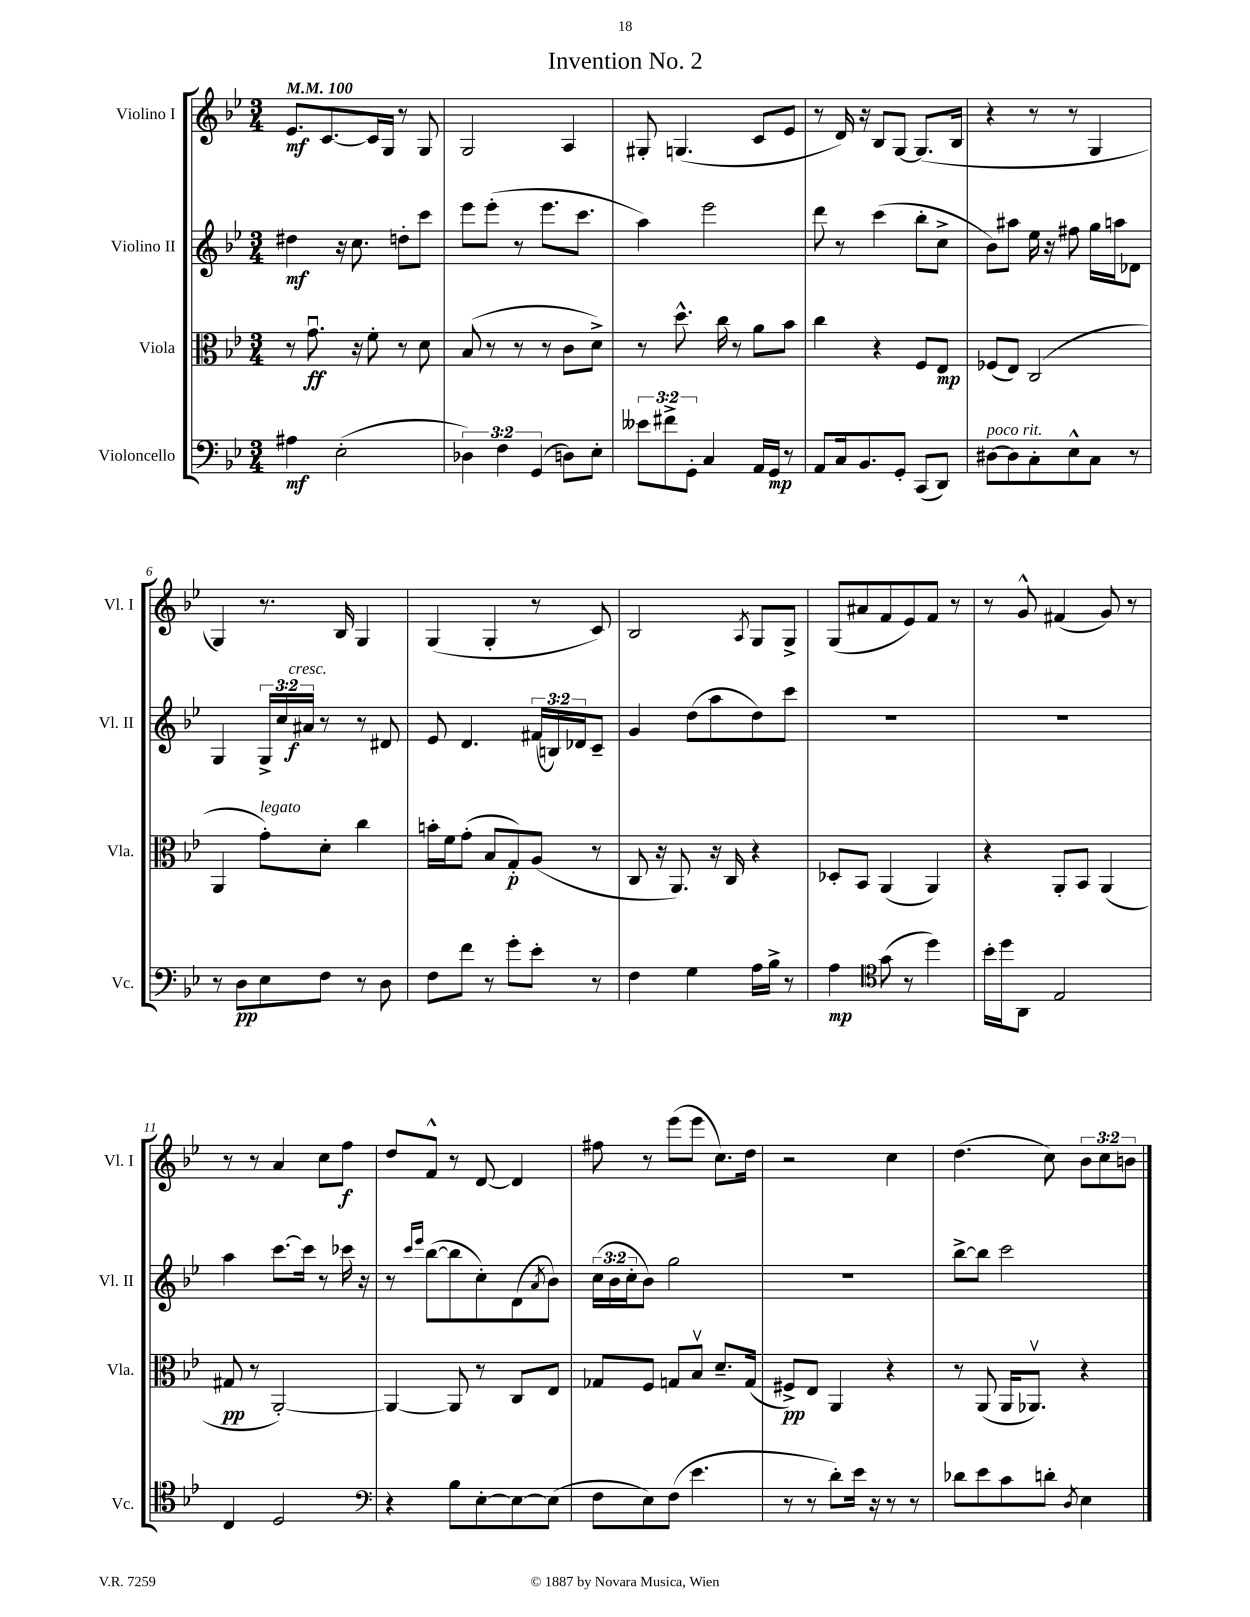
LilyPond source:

\header { title = "Invention No. 2" }
<<
\new StaffGroup <<
\new Staff = "s0" \with { instrumentName = "Violino I" shortInstrumentName = "Vl. I" } {
    \clef treble \key bes \major \numericTimeSignature \time 3/4 \override Staff.TupletNumber.text = #tuplet-number::calc-fraction-text \tempo 4 = 100
    ees'8.\mf c'8.~ c'16 g16 r8 g8 |
    g2 a4 |
    gis8-. g4.( c'8 ees'8 |
    r8 d'16) r16 bes8 g8~ g8.( bes16 |
    r4 r8 r8 g4 |
    g4) r8. bes16 g4 |
    g4( g4-. r8 c'8) |
    bes2 \acciaccatura { a8 } g8 g8-> |
    g8( ais'8 f'8 ees'8) f'8 r8 |
    r8 g'8-^ fis'4( g'8) r8 |
    r8 r8 a'4 c''8 f''8\f |
    d''8 f'8-^ r8 d'8~ d'4 |
    fis''8 r8 ees'''8( ees'''8 c''8.) d''16 |
    r2 c''4 |
    d''4.( c''8) \tuplet 3/2 { bes'8 c''8 b'8 } \bar "|." |
}
\new Staff = "s1" \with { instrumentName = "Violino II" shortInstrumentName = "Vl. II" } {
    \clef treble \key bes \major \numericTimeSignature \time 3/4 \override Staff.TupletNumber.text = #tuplet-number::calc-fraction-text
    dis''4\mf r16 c''8. d''8-. c'''8 |
    ees'''8 ees'''8-.( r8 ees'''8. c'''8. |
    a''4) ees'''2 |
    d'''8 r8 c'''4( bes''8-. c''8-> |
    bes'8) ais''8 ees''16 r16 fis''8 g''16 a''16 des'8 |
    g4 \tuplet 3/2 { g16-> c''16 ais'16\f^\markup { \italic "cresc." } } r8 r8 dis'8 |
    ees'8 d'4. \tuplet 3/2 { fis'16( b16) des'16 } c'8-- |
    g'4 d''8( a''8 d''8) c'''8 |
    R2. |
    R2. |
    a''4 c'''8.~ c'''16 r8 ces'''16 r16 |
    r8 \grace { c'''16 ees'''16 } bes''8~( bes''8 c''8-.) d'8( \acciaccatura { a'8 } bes'8) |
    \tuplet 3/2 { c''16( bes'16 c''16-. } bes'8) g''2 |
    R2. |
    bes''8~-> bes''8 c'''2 \bar "|." |
}
\new Staff = "s2" \with { instrumentName = "Viola" shortInstrumentName = "Vla." } {
    \clef alto \key bes \major \numericTimeSignature \time 3/4
    r8 g'8.\downbow\ff r16 f'8-. r8 d'8 |
    bes8( r8 r8 r8 c'8 d'8->) |
    r8 d''8.-^ c''16 r8 a'8 bes'8 |
    c''4 r4 f8 ees8\mp |
    fes8( ees8) c2( |
    a,4 g'8-.^\markup { \italic "legato" }) d'8-. c''4 |
    b'16-. f'16 g'8-.( bes8 g8-.\p) a8( r8 |
    c8 r16 a,8.) r16 c16 r4 |
    des8-. bes,8 a,4( a,4) |
    r4 a,8-. bes,8 a,4( |
    gis8\pp r8 a,2~-.) |
    a,4~ a,8 r8 c8 ees8 |
    ges8 f8 g8 bes8\upbow d'8.-- g16( |
    fis8->\pp) ees8 a,4 r4 |
    r8 a,8( a,16 aes,8.\upbow) r4 \bar "|." |
}
\new Staff = "s3" \with { instrumentName = "Violoncello" shortInstrumentName = "Vc." } {
    \clef bass \key bes \major \numericTimeSignature \time 3/4 \override Staff.TupletNumber.text = #tuplet-number::calc-fraction-text
    ais4\mf ees2-.( |
    \tuplet 3/2 { des4) f4 g,4( } d8) ees8-. |
    \tuplet 3/2 { eeses'8 fis'8-> g,8-. } c4 a,16 g,16\mp r8 |
    a,8 c16 bes,8. g,8-. c,8( d,8) |
    dis8~^\markup { \italic "poco rit." } dis8 c8-. ees8-^ c8 r8 |
    r8 d8\pp ees8 f8 r8 d8 |
    f8 f'8 r8 g'8-. ees'8-. r8 |
    f4 g4 a16 bes16-> r8 |
    a4\mp \clef tenor g'8( r8 d''4) |
    bes'16-. d''16 a,8 ees2 |
    c4 d2 |
    \clef bass r4 bes8 ees8~-. ees8~ ees8( |
    f8 ees8) f8( ees'4. |
    r8 r8 d'8-.) ees'16 r16 r8 r8 |
    des'8 ees'8 c'8 d'8-. \acciaccatura { d8 } ees4 \bar "|." |
}
>>
>>
